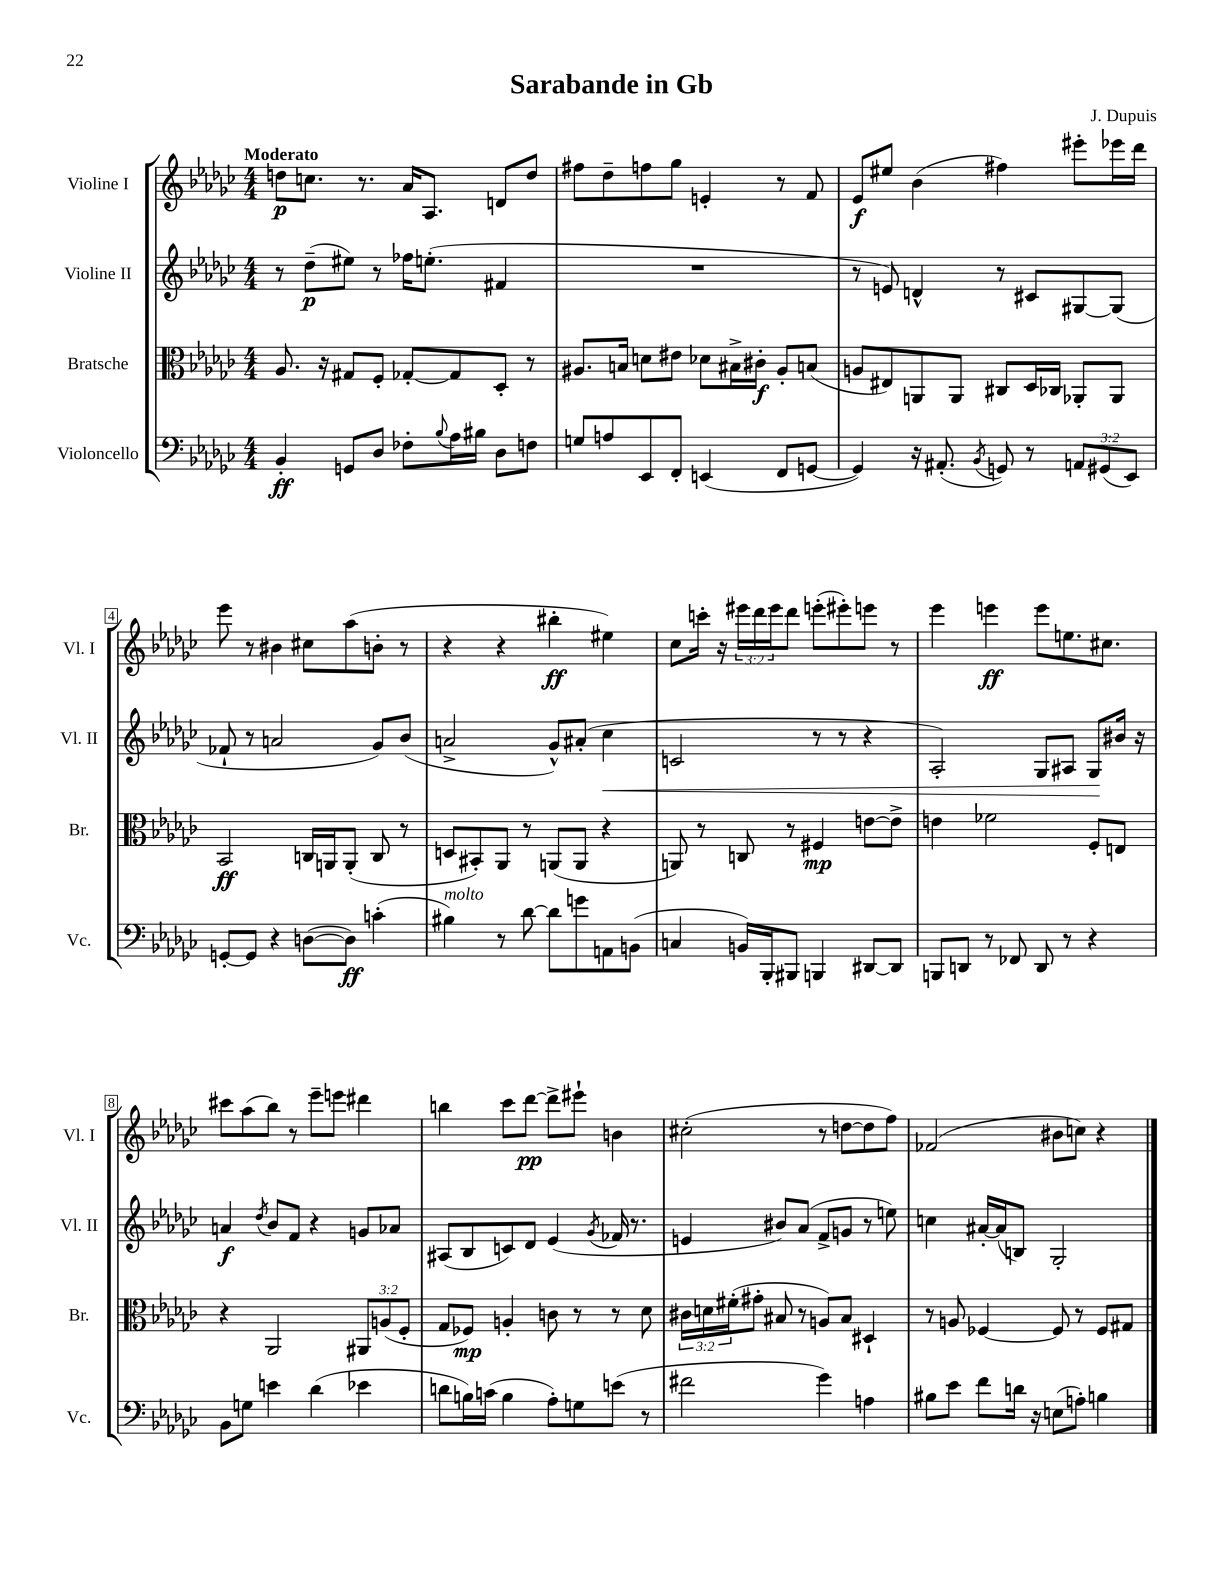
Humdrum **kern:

**kern	**kern	**kern	**kern
*staff4	*staff3	*staff2	*staff1
*clefF4	*clefC3	*clefG2	*clefG2
*k[b-e-a-d-g-c-]	*k[b-e-a-d-g-c-]	*k[b-e-a-d-g-c-]	*k[b-e-a-d-g-c-]
*M4/4	*M4/4	*M4/4	*M4/4
4BB-'	8.A-	8r	8dd
.	.	(8dd-~	8.cc
.	16r	.	.
8GG	8G#	8ee#)	.
.	.	.	8.r
8D-	8F'	8r	.
8F-'	[8G-'	16ff-	16a-
.	.	(8.ee'	8.A-
8qqB-	.	.	.
16A-	8G-]	.	.
16B#	.	.	.
8D-	8D-'	4f#	8d
8F	8r	.	8dd
=	=	=	=
8G	8.A#	1r	8ff#
8A	.	.	8dd-~
.	16B	.	.
8EE-	8d	.	8ff
8FF'	8e#	.	8gg-
(4EE	8d-	.	4e'
.	16B#^	.	.
.	16c#'	.	.
8FF	8A#'	.	8r
[8GG	(8B	.	8f
=	=	=	=
4GG])	8A	8r	8e-
.	8E#)	8e)	8ee#
16r	8AA	4d^^	(4b-
(8.AA#'	.	.	.
.	8AA	.	.
8qBB-	.	.	.
8GG)	8C#	8r	4ff#)
8r	16D-	8c#	.
.	16C-	.	.
12AA	8AA-'	[8G#	8eee#'
(12GG#	.	.	.
.	8AA-	(8G#]	16eee-
12EE-)	.	.	.
.	.	.	16ddd-
=	=	=	=
[8GG'	2BB-	8f-`	8eee-
8GG]	.	8r	8r
4r	.	2a	4b#
([8D	16C	.	8cc#
.	16AA	.	.
8D])	(8AA'	.	(8aa-
(4c'	8C	8g-)	8b'
.	8r	(8b-	8r
=	=	=	=
4B#)	8D	2a^	4r
.	8BB#')	.	.
8r	8AA-	.	4r
[8d-	8r	.	.
8d-]	(8AA	8g-^^)	4bb#'
8g	8AA	(8a#'	.
8AA	4r	4cc-	4ee#)
(8BB	.	.	.
=	=	=	=
4C	8AA)	2c	8cc-
.	8r	.	16ccc'
.	.	.	16r
16BB)	8C	.	24eee#
.	.	.	24ddd-
16BBB-'	.	.	.
.	.	.	24eee#
8BBB#	8r	.	8ddd-
4BBB	4F#	8r	(8eee'
.	.	8r	8eee#')
[8DD#	[8e	4r	8eee
8DD#]	8e^]	.	8r
=	=	=	=
8BBB	4e	2A-')	4eee-
8DD	.	.	.
8r	2f-	.	4eee
8FF-	.	.	.
8DD	.	8G-	8eee
8r	.	8A#	8.ee
4r	8F'	8G-	.
.	.	.	8.cc#
.	8E	16b#	.
.	.	16r	.
=	=	=	=
8BB-	4r	4a	8ccc#
8G	.	.	(8aa-
.	.	8qdd-	.
4e	2AA-	8b-	8bb-)
.	.	8f	8r
(4d-	.	4r	8eee-~
.	.	.	8eee
4e-	12AA#	8g	4ddd#
.	(12A	.	.
.	.	8a-	.
.	12F'	.	.
=	=	=	=
8d	8G-	(8A#	4bb
16B)	8F-)	8B-	.
(16c	.	.	.
4B	4A'	8c)	8ccc-
.	.	8d-	[8ddd-
8A-')	8c	(4e-	8ddd-^]
8G	8r	.	8eee#`
.	.	8qg-	.
(8e	8r	16f-	4b
.	.	8.r	.
8r	8d-	.	.
=	=	=	=
2f#	24c#	4e	(2cc#'
.	24d	.	.
.	(24f#'	.	.
.	8g#'	.	.
.	8B#	8b#)	.
.	8r	(8a-	.
4g-)	8A)	8f^	8r
.	8B#	8g	[8dd
4A	4D#`	8r	8dd]
.	.	8ee)	8ff)
=	=	=	=
8B#	8r	4cc	(2f-
8e-	8A	.	.
8f	[4F-	[16a#'	.
.	.	(16a#]	.
16d	.	8B)	.
16r	.	.	.
(8E	8F-]	2G-'	8b#
8A')	8r	.	8cc)
4B	8F-	.	4r
.	8G#	.	.
==	==	==	==
*-	*-	*-	*-
